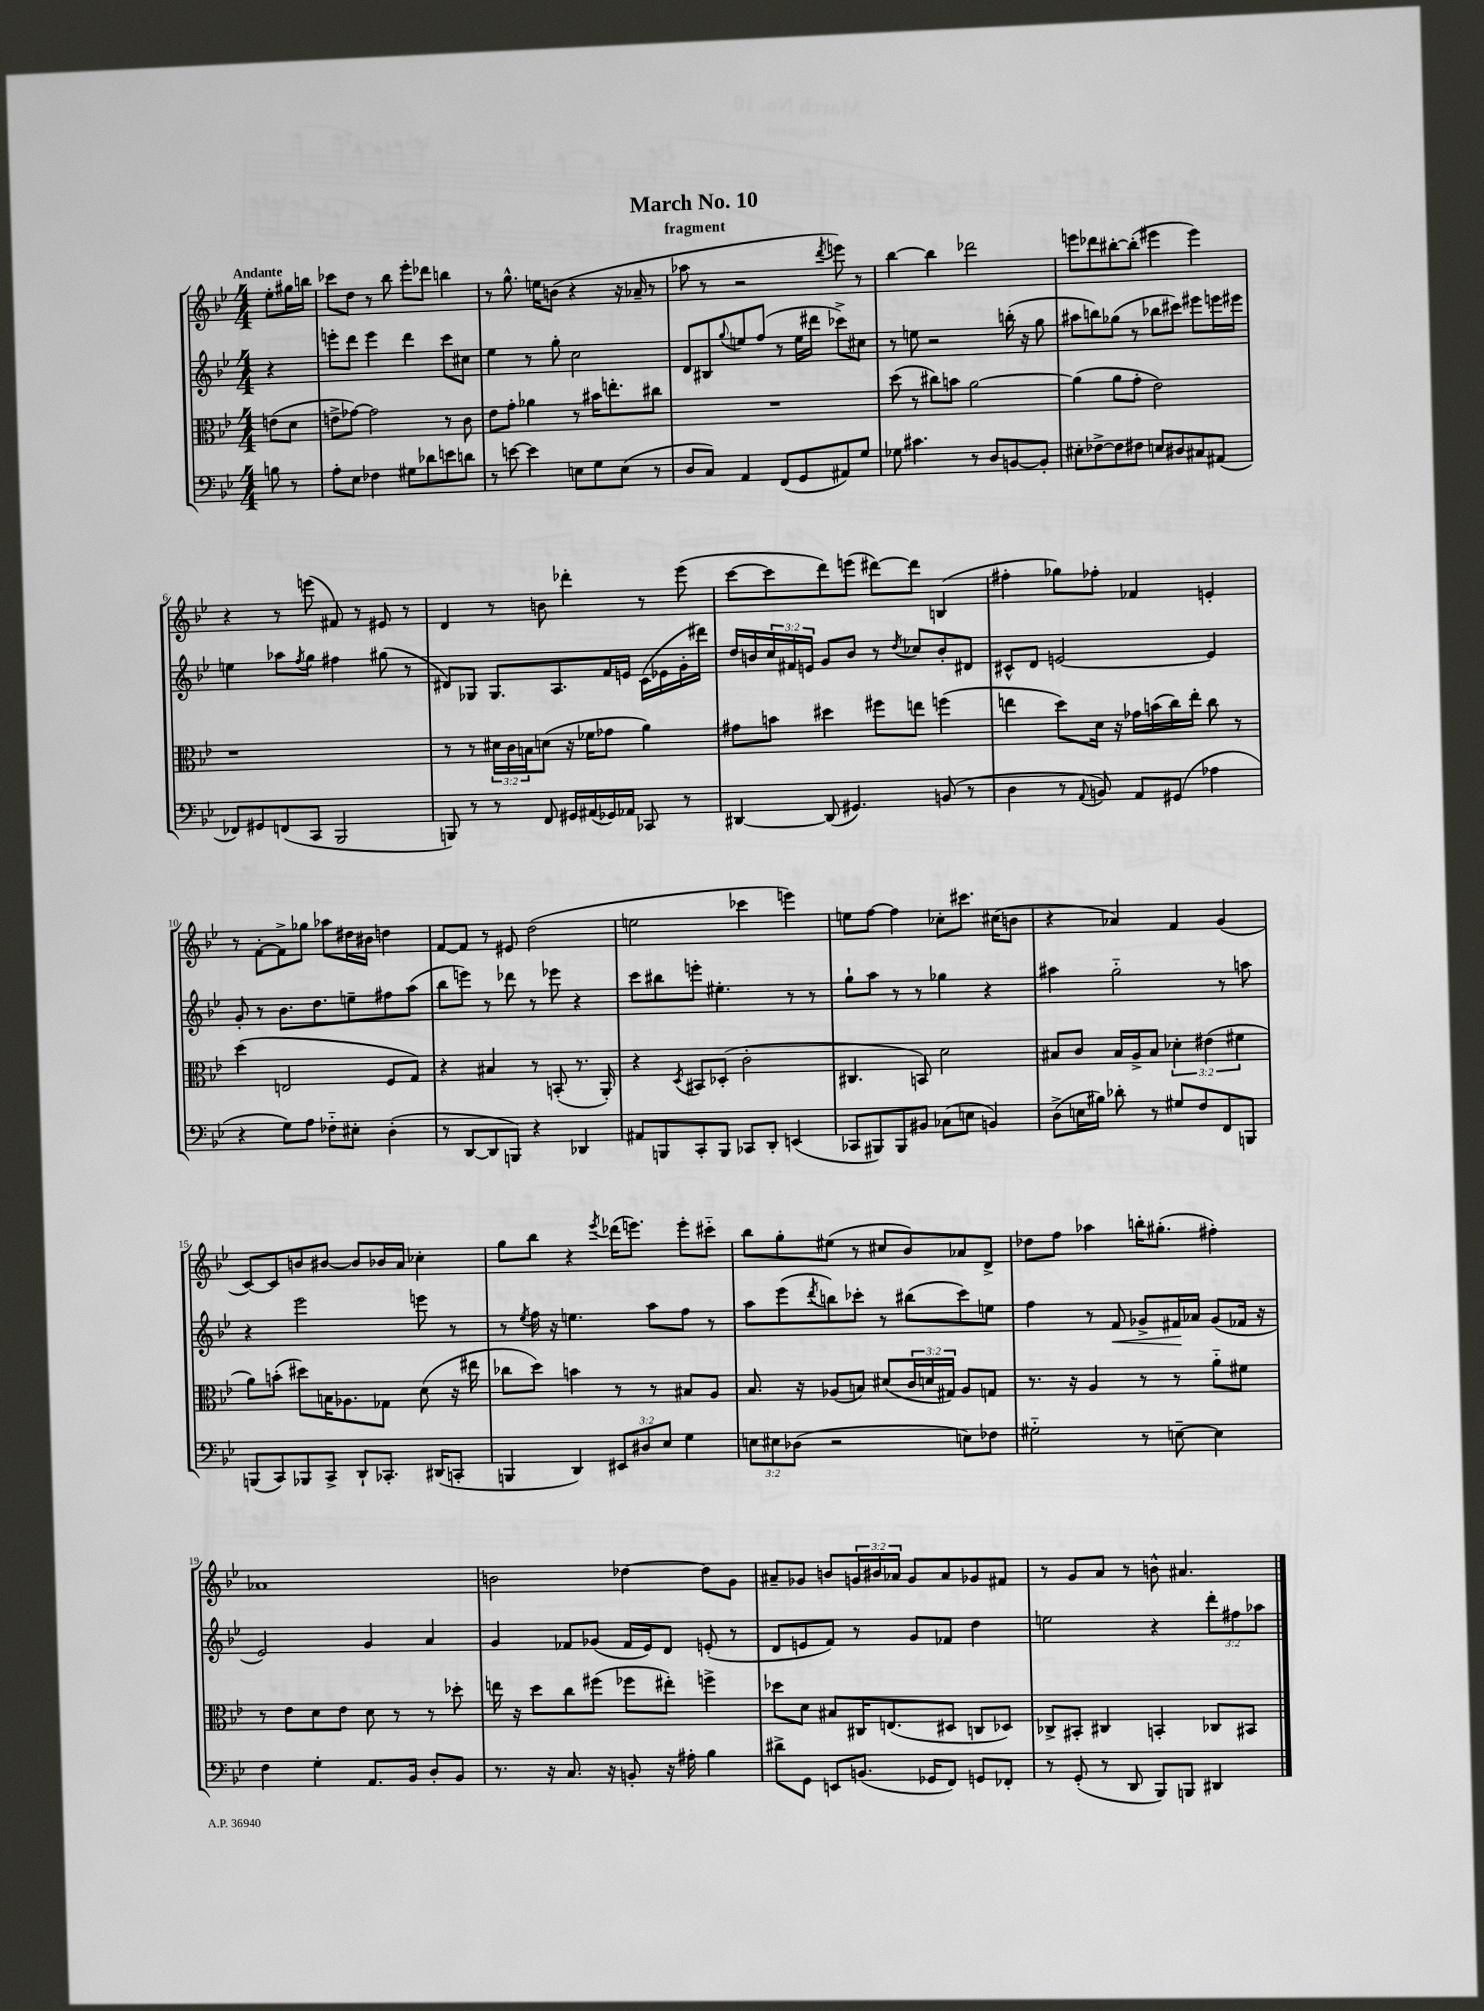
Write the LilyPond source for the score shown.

\header { title = "March No. 10" subtitle = "fragment" }
<<
\new StaffGroup <<
\new Staff = "s0" {
    \clef treble \key bes \major \numericTimeSignature \time 4/4 \override Staff.TupletNumber.text = #tuplet-number::calc-fraction-text \partial 4 \tempo "Andante"
    ees''8-. gis''16 b''16 |
    ces'''8 d''8 r8 bes''8 ees'''8-. des'''8 b''4 |
    r8 g''8.-^ e''16 b'8( r4 r16 aes'16-- r8 |
    aes''8 r8 r2 \acciaccatura { d'''8 } e'''8) r8 |
    bes''4~ bes''4 des'''2 |
    e'''8 des'''8 bis''8~-. bis''8-.( eis'''4 eis'''4) |
    r4 r8 e'''8( fis'8) r8 eis'8 r8 |
    d'4 r8 b'8 des'''4-. r8 ees'''8( |
    c'''8~ c'''8 d'''8) e'''8( dis'''8~) dis'''8 b4( |
    fis''4-. ges''8) fes''8-. fes'4 e'4-. |
    r8 f'8~-. f'8-> ges''8 aes''8 dis''16 bis'16 d''4 |
    f'8~ f'8 r8 eis'8 d''2( |
    e''2 ces'''4 e'''4) |
    e''8 f''8~ f''4 ces''8-. cis'''8. cis''16( b'8 |
    r4 aes'4) f'4 g'4( |
    c'8~) c'8 b'8 bis'8~ bis'8 bes'16 a'16 ces''4-. |
    g''8 bes''8 r4 \acciaccatura { ees'''8 } des'''16( e'''8.) e'''8-. cis'''8-_ |
    bes''8 g''8-. eis''8( r8 cis''8 bes'8) aes'8 d'8-> |
    des''8 f''8 aes''4 b''16-. gis''8.-.( fis''4-.) |
    aes'1 |
    b'2 des''4~ des''8 g'8 |
    ais'8-- ges'8 b'8 \tuplet 3/2 { g'16 bis'16 aes'16 } g'8 aes'8 ges'8 fis'8 |
    r8 g'8 a'8 r8 b'8-^ ais'4. \bar "|." |
}
\new Staff = "s1" {
    \clef treble \key bes \major \numericTimeSignature \time 4/4 \override Staff.TupletNumber.text = #tuplet-number::calc-fraction-text \partial 4
    r4 |
    e'''8-. d'''8 e'''4 d'''4 c'''8 cis''8 |
    ees''4 r8 g''8-. c''2 |
    d'8 bis8 \appoggiatura { g''8 } e''8 f''8( r8 e''16 dis'''16 ces'''8->) cis''8 |
    r8 e''8 r2 b''16-.( r16 g''8 |
    ais''8 b''8) ges''8( r8 bes''8 cis'''8) eis'''8 e'''16 eis'''16 |
    e''4 aes''8 \acciaccatura { f''8 } g''8 fis''4 gis''8( r8 |
    dis'8) ges8 ges8. a8. f'16 e'16 c'16( ees'16 g'16-. dis'''16) |
    d''16 b'16 \tuplet 3/2 { c''16 fis'16 e'16 } g'8 b'8 r8 \acciaccatura { d''8 } ces''8 b'8-. dis'8 |
    cis'8-^ d'8 e'2~ e'4 |
    g'8-. r8 bes'8. d''8. e''8-- fis''8 a''8( |
    bes''8 e'''8) r8 des'''8 r8 ees'''8 r4 |
    c'''8 bis''8 e'''8-. eis''4.-. r8 r8 |
    g''8-! a''8 r8 r8 ges''4 r4 |
    ais''4 g''2-_ r8 a''8 |
    r4 ees'''2 e'''8 r8 |
    r8 \acciaccatura { ees''8 } f''16 r16 e''4. a''8 f''8 r8 |
    a''8 ees'''8( \acciaccatura { d'''8 } b''8) ces'''8-. r8 bis''8( ces'''8) e''8 |
    f''4 r8 f'8\< ges'8-> fis'16\! aes'16 ges'8( fes'16 r16 |
    ees'2) g'4 a'4 |
    g'4 fes'8 ges'8( fes'16 ees'16) d'8 e'8-.( r8 |
    d'8 e'8 f'8) r8 g'8 fes'8 d''4 |
    e''2 r4 \tuplet 3/2 { d'''8-. fis''8 aes''8 } \bar "|." |
}
\new Staff = "s2" {
    \clef alto \key bes \major \numericTimeSignature \time 4/4 \override Staff.TupletNumber.text = #tuplet-number::calc-fraction-text \partial 4
    e'8( d'8 |
    e'8-> ges'8~) ges'2 r8 c'8 |
    ees'8 g'8-. aes'4 r8 bis'16 e''8.-. cis''8 |
    R1 |
    d''8( r8 cis''8) b'8 a'2~ |
    a'4( a'8 g'8-. ees'2) |
    r1 |
    r8 r8 \tuplet 3/2 { dis'16 c'16 b16 } d'8( r16 fes'16 ges'8 a'4) |
    gis'8 b'8 dis''4 fis''8 e''8 f''4( |
    e''4 d''8) d'16 r16 ges'16 b'16( c''16) e''16-. c''8 r8 |
    d''4( e2 f8 g8) |
    r4 bis4 r8 b,8-.( r8. a,16-.) |
    r4 \acciaccatura { d8 } bis,8 des8-.( c'2-. |
    cis4. b,8) d'2 |
    bis8 c'8 bis16 a16-> bis8 \tuplet 3/2 { des'4-. eis'4( fis'4 } |
    a'8) b'8-.( dis''8) b16 aes8. ges8 d'8( r16 eis''16 |
    ces''8 d''8) b'4 r8 r8 bis8 a8 |
    bes8. r16 aes8( b8) dis'8( \tuplet 3/2 { c'16 d'16 gis16) } aes8 g8 |
    r8. r16 a4 r8 r8 a'8-_ fis'8 |
    r8 ees'8 d'8 ees'8 d'8 r8 r8 des''8-. |
    e''16 r16 d''8 c''8 fis''8( fes''8 eis''8-.) f''4-> |
    des''8 d'8 bis8 cis16 e8.( dis8 c8 des8) |
    ces8-> bis,8-. cis4 b,4-. ces8 bis,8 \bar "|." |
}
\new Staff = "s3" {
    \clef bass \key bes \major \numericTimeSignature \time 4/4 \override Staff.TupletNumber.text = #tuplet-number::calc-fraction-text \partial 4
    b8 r8 |
    a8-. ees8 fes4 gis8 des'8 e'8 d'8 |
    r8 e'8~ e'4 e8 g8 e8( r8 |
    d8 c8) a,4 f,8( g,8 ais,8) g8 |
    ges8 cis'4. r8 d8 b,8~ b,8-. |
    eis8-. fes8~-> fes8 fis8 e8 dis8 cis8 ais,8( |
    fes,8) gis,8 f,8( c,8 bes,,2 |
    b,,8) r8 r8 f,8 gis,16 ais,16( ges,16) aes,16 ces,8 r8 |
    dis,4~ dis,8( gis,4.) b,8( r8 |
    d4 r8 \appoggiatura { a,8 } b,8) a,8 gis,8( aes4 |
    r4 g8) a8 fes8-_ eis8-. d4-.( |
    r8 d,8~ d,8 b,,8) r4 des,4 |
    ais,8 b,,8 c,8-. b,,8 ces,8 d,8-. e,4( |
    ces,8 bis,,8) bis,,8 bis,8 ces8( e8 b,4) |
    d8->( e16 bis16) des'8-. r8 gis8 f8 f,8 b,,8 |
    b,,8( c,8) bes,,8 c,8-> d,8-! ces,8.-. dis,16( c,8-. |
    b,,4 d,4) \tuplet 3/2 { eis,8 dis8 ees8 } g4 |
    \tuplet 3/2 { e8 eis8 des8( } r2 e8) fes8 |
    gis2-_ r8 e8~-- e4 |
    f4 g4-. a,8. bes,16 d8-. bes,8 |
    r8. r16 c8. r16 b,8-. r16 ais16-. bes4 |
    dis'8-> g,8 e,8 b,8.( ges,16 f,8) g,8 fes,8-. |
    r8 g,8-.( r8 d,8 bes,,8) b,,8 dis,4 \bar "|." |
}
>>
>>
